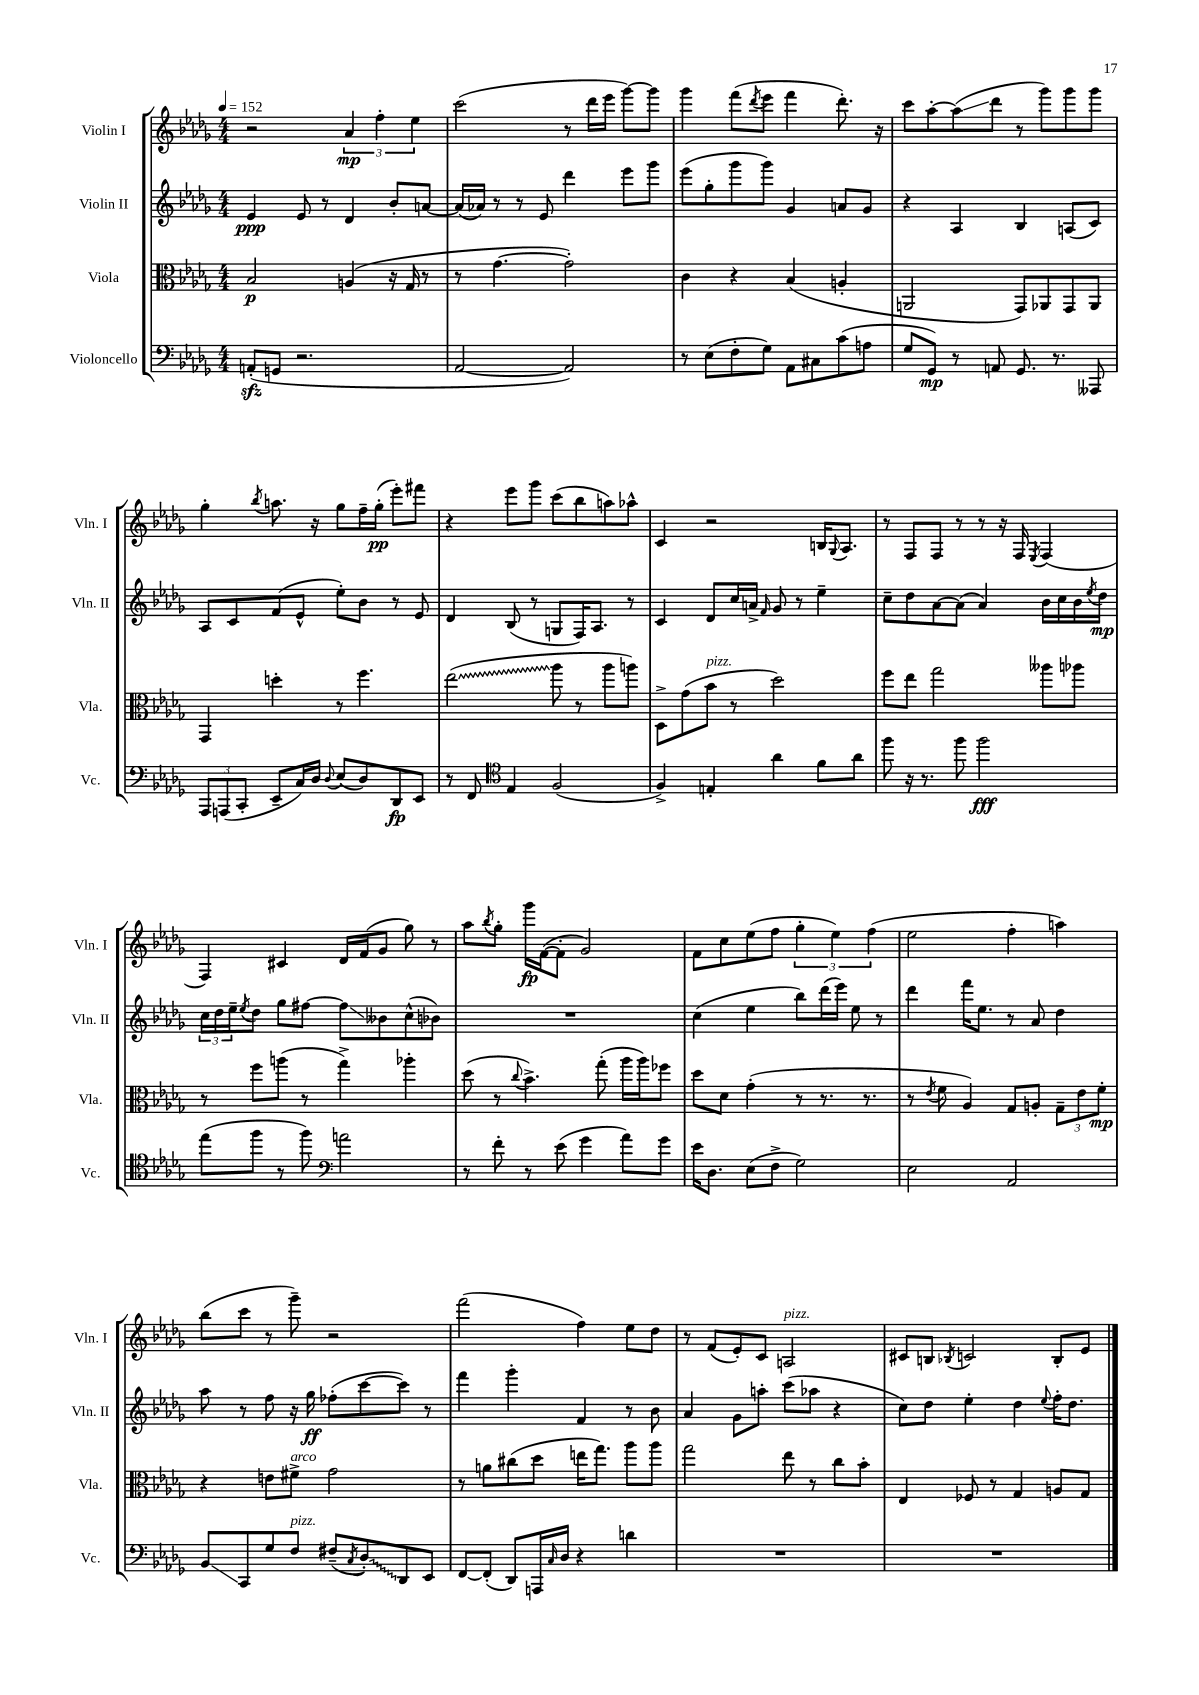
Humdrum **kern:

**kern	**kern	**kern	**kern
*staff4	*staff3	*staff2	*staff1
*clefF4	*clefC3	*clefG2	*clefG2
*k[b-e-a-d-g-]	*k[b-e-a-d-g-]	*k[b-e-a-d-g-]	*k[b-e-a-d-g-]
*M4/4	*M4/4	*M4/4	*M4/4
*MM152	*MM152	*MM152	*MM152
(8AA'	2B-	4e-	2r
8GG	.	.	.
2.r	.	8e-	.
.	.	8r	.
.	(4A	4d-	6a-
.	.	.	6ff'
.	16r	8b-'	.
.	16G-	.	.
.	.	.	6ee-
.	8r	[8a	.
=	=	=	=
[2AA-	8r	(16a]	(2ccc
.	.	16a-)	.
.	[4.g-	8r	.
.	.	8r	.
.	.	8e-	.
2AA-])	2g-'])	4ddd-	8r
.	.	.	16ddd-
.	.	.	16eee-
.	.	8eee-	[8ggg-)
.	.	8ggg-	8ggg-]
=	=	=	=
8r	4c	(8eee-	4ggg-
(8E-	.	8gg-'	.
8F'	4r	8ggg-	(8fff
.	.	.	8qddd-
8G-)	.	8ggg-)	8eee-
8AA-	(4B-	4g-	4fff
8C#	.	.	.
(8c	4A'	8a	8.ddd-')
8A	.	8g-	.
.	.	.	16r
=	=	=	=
8G-	2AA	4r	8ccc
8GG-)	.	.	[8aa-'
8r	.	4A-	(8aa-]
8AA	.	.	8ddd-
8.GG-	8GG-)	4B-	8r
.	8AA-	.	8ggg-)
8.r	.	.	.
.	8GG-	(8A	8ggg-
8AAA--	8AA-	8c)	8ggg-
=	=	=	=
12AAA-	4GG-	8A-	4gg-'
(12AAA	.	.	.
.	.	8c	.
12CC'	.	.	.
.	.	.	8qbb-
8EE-~	4dd'	(8f	8.aa
16C)	.	8e-^^	.
16D-	.	.	16r
8qqD-	.	.	.
(8E-	8r	8ee-')	8gg-
8D-)	4.ff	8b-	16ff~
.	.	.	(16gg-'
8DD-	.	8r	8eee-')
8EE-	.	8e-	8fff#
=	=	=	=
8r	(2ee-	4d-	4r
8FF	.	.	.
*clefC4	*	*	*
4E-	.	(8B-	8eee-
.	.	8r	8ggg-
(2F	8aa-	8G	(8ccc
.	8r	16F)	8bb-
.	.	8.A-	.
.	8aa-	.	8aa)
.	8aa)	8r	8aa-^^
=	=	=	=
4F^)	8D-^	4c	4c
.	(8g-	.	.
4E'	8b-	8d-	2r
.	8r	16cc	.
.	.	16a^	.
.	.	16qqf	.
4a-	2dd-)	8g-	.
.	.	8r	.
8f	.	4ee-~	16B
.	.	.	8qqG-
.	.	.	8.A-
8a-	.	.	.
=	=	=	=
8ff	8ff	8cc~	8r
16r	8ee-	8dd-	8F
8.r	.	.	.
.	2gg-	[8a-	8F
8ff	.	(8a-]	8r
2ff	.	4a-)	8r
.	.	.	16r
.	.	.	16F
.	.	.	8qE-
.	8aa--	16b-	(4F
.	.	16cc	.
.	8aa-	16b-	.
.	.	8qee-	.
.	.	16dd-	.
=	=	=	=
(8ee-	8r	24cc	4F)
.	.	24dd-	.
.	.	24ee-~	.
.	.	8qee-	.
8ff	8ff	8dd-	.
8r	(8aa	8gg-	4c#
8ff)	8r	[8ff#	.
*clefF4	*	*	*
2a	4gg-^)	8ff#]	16d-
.	.	.	(16f
.	.	8b--	8g-
.	4aa-'	(8cc^^	8gg-)
.	.	8b-)	8r
=	=	=	=
8r	(8dd-	1r	8aa-
.	.	.	8qbb-
8f'	8r	.	8gg-'
.	8qqcc	.	.
8r	4.b-^)	.	16ggg-
.	.	.	([16f
(8e-	.	.	8f']
4g-	.	.	2g-)
.	(8gg-'	.	.
8a-)	16aa-	.	.
.	16aa-)	.	.
8g-	8ff-	.	.
=	=	=	=
16e-	8dd-	(4cc	8f
8.D-	.	.	.
.	8d-	.	8cc
(8E-	(4g-'	4ee-	(8ee-
8F^	.	.	8ff
2G-)	8r	8bb-)	6gg-'
.	8.r	(16ddd-	.
.	.	.	6ee-)
.	.	16eee-)	.
.	.	8ee-	.
.	8.r	.	.
.	.	.	(6ff
.	.	8r	.
=	=	=	=
2E-	8r	4ddd-	2ee-
.	8qe-	.	.
.	8f	.	.
.	4A-)	16fff	.
.	.	8.ee-	.
2AA-	8G-	8r	4ff'
.	8A'	8a-	.
.	12G-~	4dd-	4aa)
.	12e-	.	.
.	12f'	.	.
=	=	=	=
8BB-	4r	8aa-	(8bb-
8CC	.	8r	8ccc
8G-	8e	8ff	8r
8F	8f#^	16r	8ggg-~)
.	.	16gg-	.
(8F#~	2g-	(8ff-'	2r
8qC	.	.	.
8D-')	.	[8ccc	.
8DD-	.	8ccc])	.
8EE-	.	8r	.
=	=	=	=
[8FF	8r	4fff	(2fff
(8FF']	8a	.	.
8DD-)	(8cc#	4ggg-'	.
16AAA	8dd-	.	.
16qqC	.	.	.
16D-	.	.	.
4r	16ee	4f	4ff)
.	8.gg-)	.	.
4d	8aa-	8r	8ee-
.	8aa-	8b-	8dd-
=	=	=	=
1r	2gg-	4a-	8r
.	.	.	(8f
.	.	8g-	8e-')
.	.	8aa'	8c
.	8ee-	(8ccc	2A
.	8r	8aa-	.
.	8cc	4r	.
.	8b-'	.	.
=	=	=	=
1r	4E-	8cc)	8c#
.	.	8dd-	8B
.	.	.	8qB-
.	8F-	4ee-'	2c
.	8r	.	.
.	4G-	4dd-	.
.	.	8qqee-	.
.	8A	16ff'	8B-'
.	.	8.dd-	.
.	8G-	.	8e-
==	==	==	==
*-	*-	*-	*-
